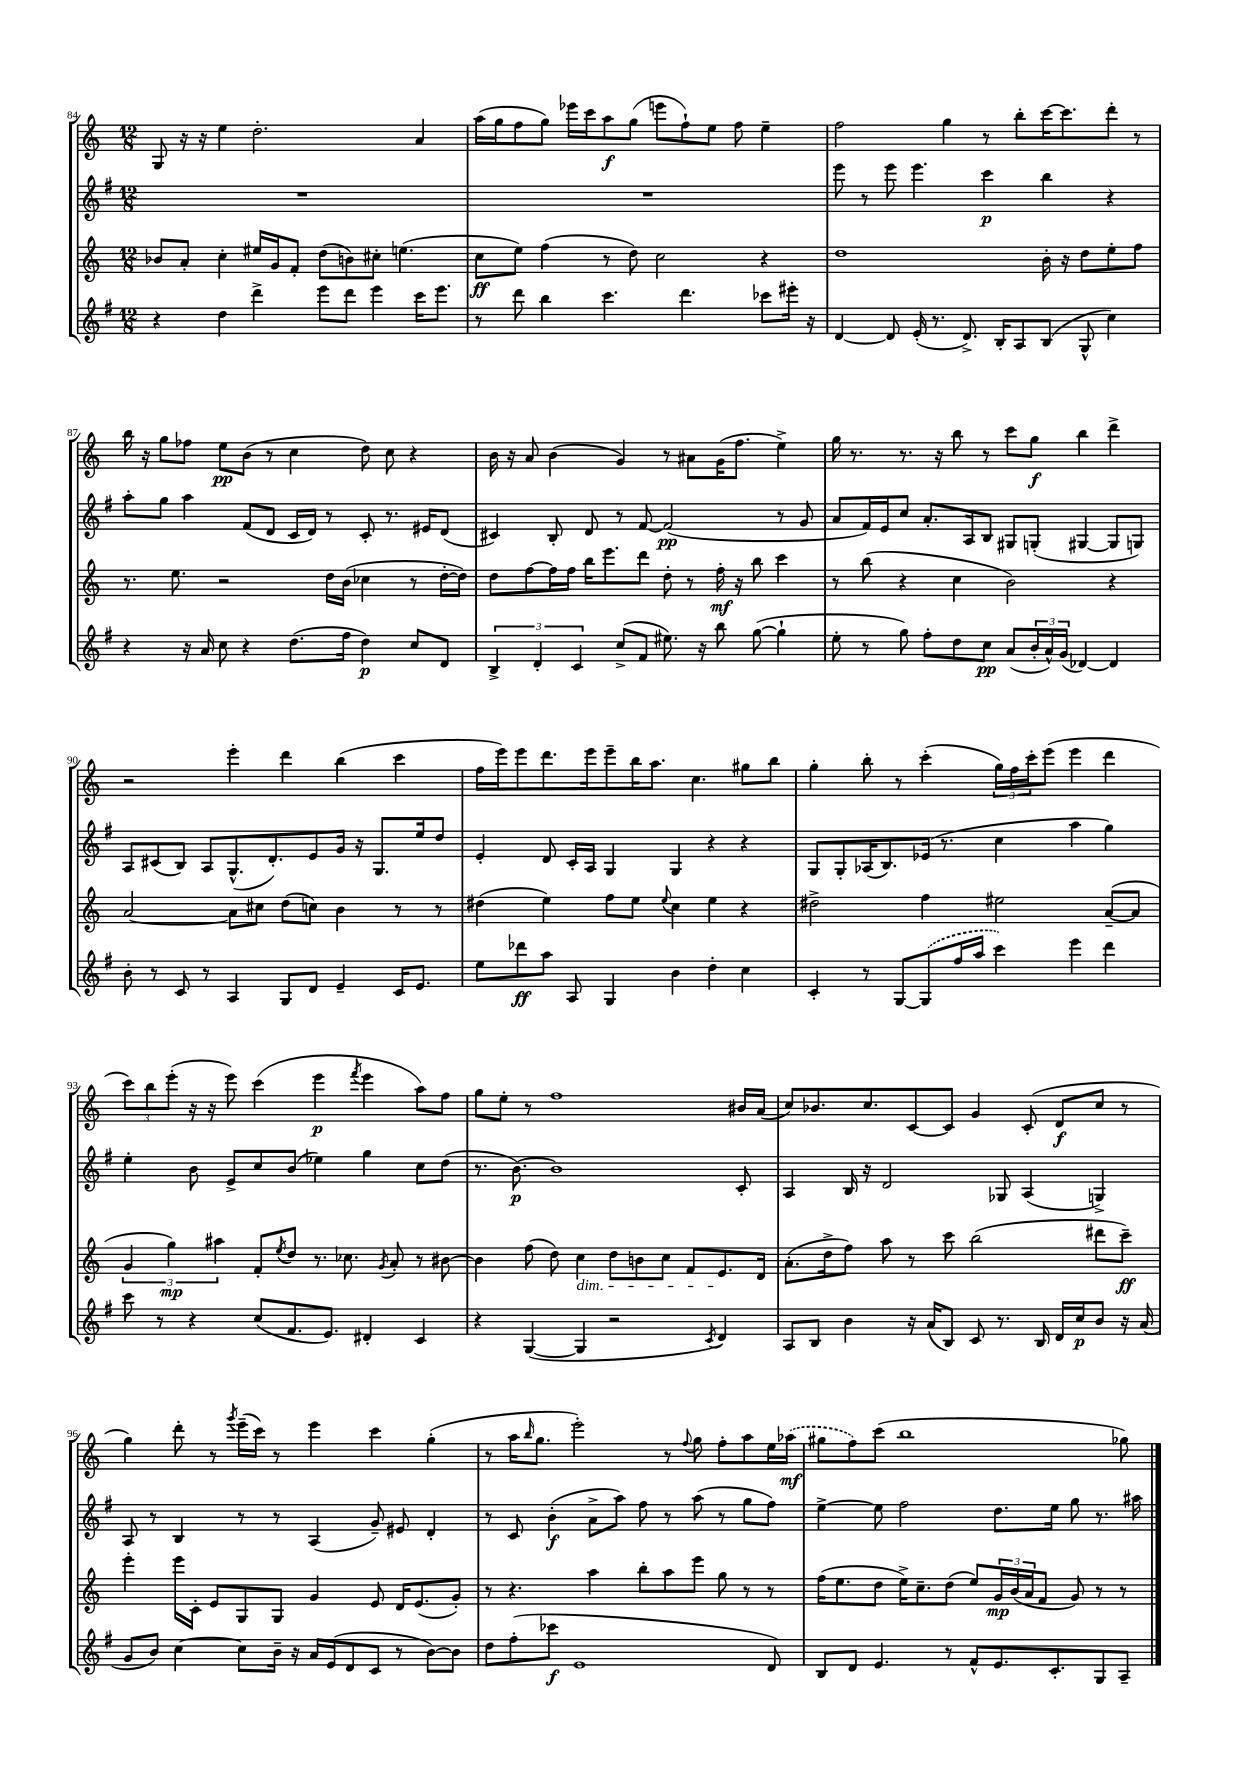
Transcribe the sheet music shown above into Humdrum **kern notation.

**kern	**kern	**kern	**kern
*staff4	*staff3	*staff2	*staff1
*clefG2	*clefG2	*clefG2	*clefG2
*k[f#]	*k[]	*k[f#]	*k[]
*M12/8	*M12/8	*M12/8	*M12/8
4r	8b-/L	1.r	8G/
.	8a'/J	.	16r
.	.	.	16r
4dd\	4cc'\	.	4ee\
4ddd^\	16ee#/LL	.	2.dd'\
.	16g/J	.	.
.	8f'/J	.	.
8eee\L	(8dd\L	.	.
8ddd\J	8b\)	.	.
4eee\	8cc#'\J	.	.
.	(4.ee\	.	.
16ccc\LK	.	.	4a/
8.eee\J	.	.	.
=	=	=	=
8r	8cc\L	1.r	(16aa\LL
.	.	.	16gg\J
8ddd\	8ee\J)	.	8ff\
4bb\	(4ff\	.	8gg\J)
.	.	.	16eee-\LL
.	.	.	16ccc\J
4.ccc\	8r	.	8aa\
.	8dd\)	.	(8gg\J
.	2cc\	.	8eee\L
4.ddd\	.	.	8ff`\)
.	.	.	8ee\J
.	.	.	8ff\
8ccc-\L	4r	.	4ee~\
16eee#'\Jk	.	.	.
16r	.	.	.
=	=	=	=
[4d/	1dd	8eee\	2ff\
.	.	8r	.
8d/]	.	8eee\	.
(16e'/	.	4.eee\	.
8.r	.	.	.
.	.	.	4gg\
8.d^/)	.	.	.
.	.	4ccc\	8r
16B'/LK	.	.	.
8A/	.	.	8bb'\L
(8B/J	16b'\	4bb\	[16ccc\K
.	16r	.	8.ccc\]
8G^^/	8dd\L	.	.
4cc\)	8ee'\	4r	8ddd'\J
.	8ff\J	.	8r
=	=	=	=
4r	8.r	8aa'\L	16bb\
.	.	.	16r
.	.	8gg\J	8gg\L
.	8.ee\	.	.
16r	.	4aa\	8ff-\J
16a/	.	.	.
8cc\	2r	.	8ee\L
4r	.	(8f#/L	(8b\J
.	.	8d/J	8r
(8.dd\L	.	16c/LL	4cc\
.	.	16d/JJ)	.
.	16dd\LL	8r	.
16ff#\Jk	(16b\JJ	.	.
4dd\)	4cc-\	8c'/	8dd\)
.	.	8.r	8cc\
8cc/L	8r	.	4r
.	.	16e#/LK	.
8d/J	[16dd'\LL	(8d/J	.
.	16dd\]JJ)	.	.
=	=	=	=
6B^/	8dd\L	4c#/)	16b\
.	.	.	16r
.	[8ff\	.	8a/
6d'/	.	.	.
.	16ff\]L	8B'/	(4b\
.	16ff\JJ	.	.
6c/	.	.	.
.	16bb\LK	8d/	.
.	8.eee\	.	.
(8cc^/L	.	8r	4g/)
8f#/J	8ddd\J	[8f#/	.
8.ee#\)	8dd'\	(2f#/]	8r
.	8r	.	8a#\L
16r	.	.	.
8bb\	16ff'\	.	(16g\K
.	16r	.	8.ff\J
([8gg\	8bb\	.	.
4gg`\]	4ccc\	8r	4ee^\)
.	.	8g/	.
=	=	=	=
8ee'\	8r	8a/L	16gg\
.	.	.	8.r
8r	(8bb\	16f#/L)	.
.	.	16e/J	.
8gg\)	4r	8cc/J	8.r
8ff#'\L	.	8.a'/L	.
.	.	.	16r
8dd\	4cc\	.	8bb\
.	.	16A/k	.
8cc\J	.	8B/J	8r
(8a/L	2b\)	8G#/L	8ccc\L
24b'/L	.	(8G'/J	8gg\J
24a^^/)	.	.	.
(24g/JJ	.	.	.
[4d-/)	.	[4G#/	4bb\
4d-/]	4r	8G#/]L	4ddd^\
.	.	8G/J)	.
=	=	=	=
8b'\	[2a/	8A/L	2r
8r	.	(8c#/	.
8c/	.	8B/J)	.
8r	.	8A/L	.
4A/	8a\]L	(8.G^^/	4eee'\
.	8cc#\J	.	.
.	.	8.d'/)	.
8G/L	(8dd\L	.	4ddd\
8d/J	8cc\J)	8e/	.
4e~/	4b\	16g/Jk	(4bb\
.	.	16r	.
.	.	8.G/L	.
16c/LK	8r	.	4ccc\
8.e/J	.	16ee/k	.
.	8r	8dd/J	.
=	=	=	=
8ee\L	(4dd#\	4e'/	16ff\LL
.	.	.	16eee\J)
8ddd-\	.	.	8eee\
8aa\J	4ee\)	8d/	8.ddd\
8A/	.	16c'/LL	.
.	.	16A/JJ	16eee\k
4G/	8ff\L	4G/	8eee~\
.	8ee\J	.	16bb\K
.	.	.	8.aa\J
.	8qqee/	.	.
4b\	4cc\	4G/	.
.	.	.	4.cc\
4dd'\	4ee\	4r	.
4cc\	4r	4r	8gg#\L
.	.	.	8bb\J
=	=	=	=
4c'/	2dd#^\	8G/L	4gg'\
.	.	8G'/	.
8r	.	(16A-/K	8bb'\
.	.	8.B/)	.
[8G/L	.	.	8r
(8G/]	4ff\	(16e-/Jk	(4ccc'\
.	.	8.r	.
16ff#/L	.	.	.
16aa/JJ	.	.	.
4ccc\)	2ee#\	4cc\	24gg\LL)
.	.	.	24ff\
.	.	.	24ccc'\J
.	.	.	(8eee\J
4eee\	.	4aa\	4eee\
4ddd\	([8a~/L	4gg\)	4ddd\
.	8a/]J	.	.
=	=	=	=
8ccc\	6g/	4ee'\	12ccc\L)
.	.	.	12bb\
8r	.	.	.
.	6gg\)	.	(12eee'\J
4r	.	8b\	16r
.	.	.	16r
.	6aa#\	.	.
.	.	8e^/L	8eee\)
(8cc/L	8f'/L	8cc/	(4ccc\
.	8qee/	.	.
8.f#/	8dd/J	(8b/J	.
.	8.r	4ee-\)	4eee\
8.e/J)	.	.	.
.	8.cc-\	.	.
.	.	.	8qfff/
4d#'/	.	4gg\	4eee\
.	8qg/	.	.
.	8a'/	.	.
4c/	8r	8cc\L	8aa\L)
.	[8b#\	(8dd\J	8ff\J
=	=	=	=
4r	4b#\]	8.r	8gg\L
.	.	.	8ee'\J
.	.	[8.b\)	.
([4G/	(8ff\	.	8r
.	8dd\)	1b]	1ff
4G/]	4cc\	.	.
2r	8dd\L	.	.
.	8b\	.	.
.	8cc\J	.	.
.	8f/L	.	.
8qc/	.	.	.
4d/)	8.e/	.	.
.	.	8c'/	16b#/LL
.	16d/Jk	.	(16a/JJ
=	=	=	=
8A/L	(8.a'\L	4A/	8cc/L)
8B/J	.	.	8.b-/
.	16dd^\k	.	.
4b\	8ff\J)	16B/	.
.	.	16r	8.cc/
.	8aa\	2d/	.
16r	8r	.	[8c/
(16a/LK	.	.	.
8B/J)	8ccc\	.	8c/]J
8c/	(2bb\	.	4g/
8.r	.	8G-/	.
.	.	(4A/	(8c'/
16B/	.	.	.
16d/LL	.	.	8d/L
16cc/J	.	.	.
8b/J	8ddd#\L	4G^/)	8cc/J
16r	8ccc~\J)	.	8r
(16a/	.	.	.
=	=	=	=
8g/L	4eee'\	8A/	4gg\)
8b/J)	.	8r	.
[4cc\	16eee\LL	4B/	8ddd'\
.	16c'\JJ	.	.
.	8e/L	.	8r
.	.	.	8qggg/
8cc\]L	8G/	8r	(16eee~\LL
.	.	.	16ccc\JJ)
16b~\Jk	8G/J	8r	8r
16r	.	.	.
16a/LL	4g/	(4A/	4eee\
(16e/J	.	.	.
8d/	.	.	.
8c/J	8e/	8g~/)	4ccc\
8r	16d/LK	8e#/	.
.	(8.e/	.	.
[8b\L)	.	4d'/	(4gg'\
8b\]J	8g'/J)	.	.
=	=	=	=
8dd\L	8r	8r	8r
(8ff#'\	4.r	8c/	16aa\LK
.	.	.	16qqbb/
.	.	.	8.gg\J
8ccc-\J	.	(4b'\	.
1e	.	.	2eee'\)
.	4aa\	8a^\L	.
.	.	8aa\J)	.
.	8bb'\L	8ff#\	.
.	8aa\	8r	8r
.	.	.	8qqff/
.	8eee\J	(8aa\	8gg\
.	8gg\	8r	8ff'\L
.	8r	8gg\L	8aa\
8d/)	8r	8ff#\J)	16ee\L
.	.	.	(16aa-\JJ
=	=	=	=
8B/L	(16ff\LK	[4ee^\	8gg#\L
.	8.ee\	.	.
8d/J	.	.	8ff\)
4.e/	8dd\J	8ee\]	(8ccc\J
.	16ee^\LK)	2ff#\	1bb
.	8.cc~\	.	.
8r	(8dd\J	.	.
8f#^^/L	8ee/L)	.	.
8.e/	24g/L	8.dd\L	.
.	(24b/	.	.
.	24a/J	.	.
.	8f/J	.	.
8.c'/	.	16ee\Jk	.
.	8g/)	8gg\	.
8G/	8r	8.r	.
8A~/J	8r	.	8gg-\)
.	.	16aa#\	.
==	==	==	==
*-	*-	*-	*-
